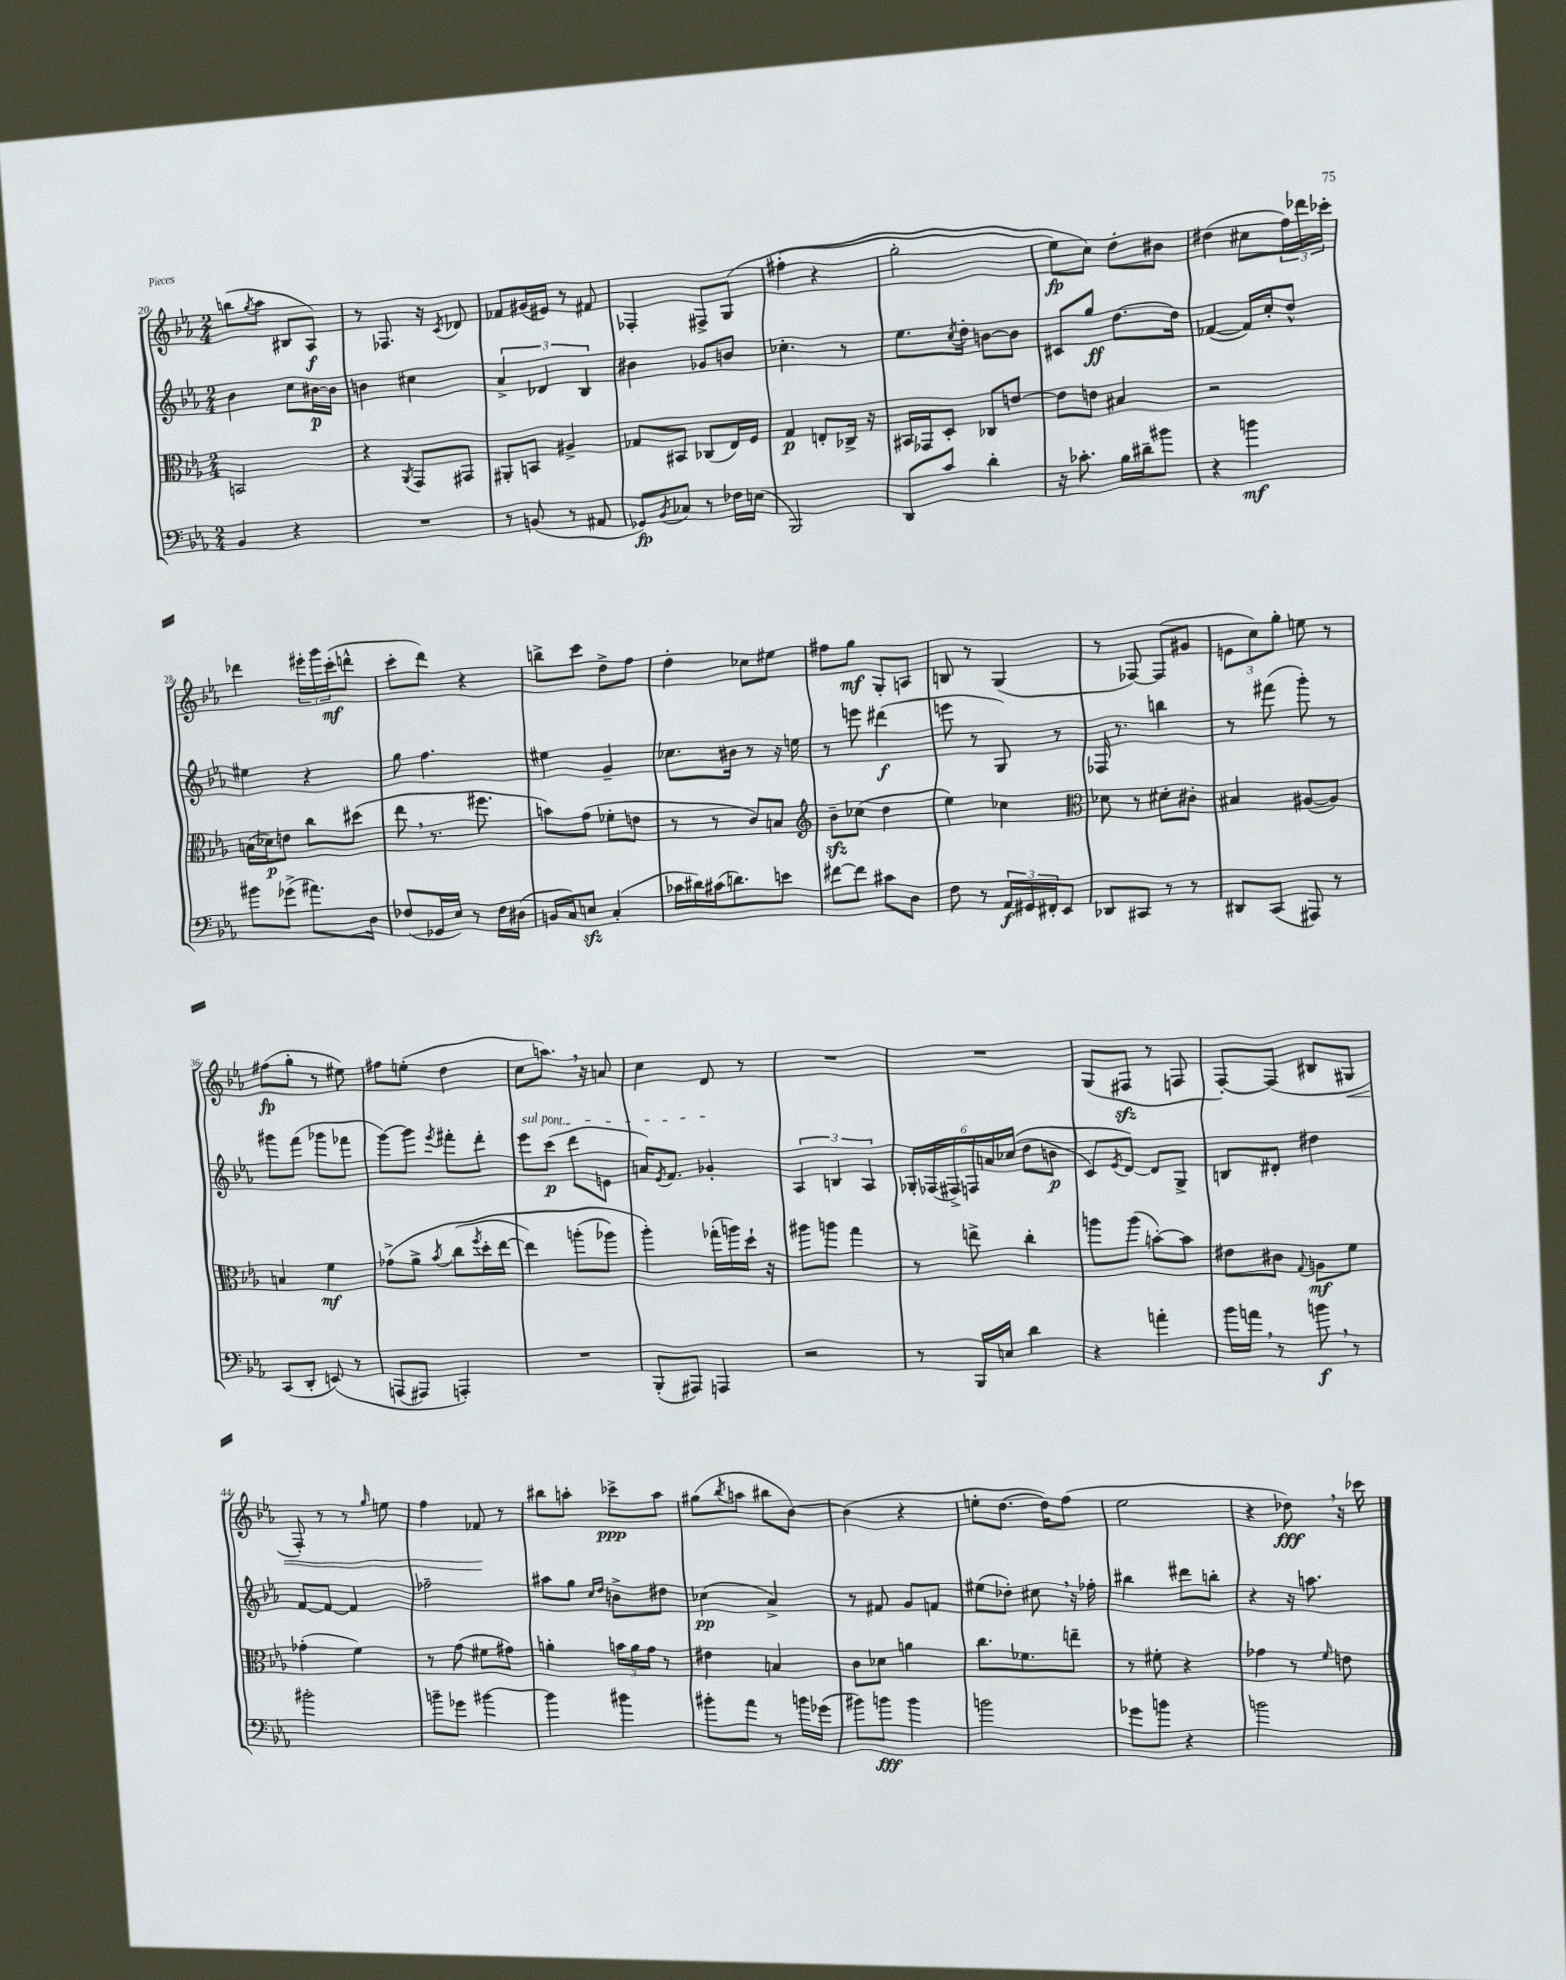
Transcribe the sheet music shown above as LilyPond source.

<<
\new StaffGroup <<
\new Staff = "s0" {
    \clef treble \key ees \major \numericTimeSignature \time 2/4
    b''8( \acciaccatura { g''8 } aes''8 bis8 aes8\f) |
    r8 fes8. r16 \acciaccatura { c'8 } des'8 |
    fes'8 gis'16( eis'16) r8 fis'8 |
    fes4-. fis8-> g8\( |
    fis''4-.( r4 |
    g''2-. |
    ees''8\fp) c''8\) d''8-. bis'8 |
    dis''4( cis''8 \tuplet 3/2 { f''16) des'''16 ces'''16-. } |
    des'''4 \tuplet 3/2 { eis'''16-. g'''16 c'''16-.\mf( } d'''8-^ |
    c'''8-. d'''8) r4 |
    b''8-> c'''8 d''8-> f''8 |
    d''4-. ces''8 eis''8 |
    fis''8 g''8\mf g8-. a8 |
    b8 r8 g4( |
    r8 fes8~) fes8( gis'8 |
    \tuplet 3/2 { e'8 c''8) g''8-. } e''8 r8 |
    fis''8\fp( g''8-. r8 eis''8) |
    fis''8 e''8-.( d''4 |
    c''8 a''8.) \breathe r16 a'8 |
    c''4 d'8 r8 |
    R2 |
    R2 |
    g8( fis8\sfz r8 f8 |
    f8~-.) f8( bis8 gis8\< |
    f8-.) r8 r8 \grace { g''16 } e''8 |
    f''4 fes'8\! r8 |
    bis''8 a''8-. ces'''8->\ppp a''8 |
    gis''8( \acciaccatura { bes''8 } a''8 bis''8 bes'8~) |
    bes'4( r4 |
    e''8-. d''8.~ d''16) f''8( |
    ees''2 |
    r4 des''8\fff) \breathe r16 ces'''16 \bar "|." |
}
\new Staff = "s1" {
    \clef treble \key ees \major \numericTimeSignature \time 2/4
    bes'4 c''8 bis'16~\p bis'16 |
    b'4 cis''4 |
    \tuplet 3/2 { aes'4-> des'4 bes4 } |
    bis'4 ges'8 b'8 |
    ces''4.-. r8 |
    ees''8. \acciaccatura { c''8 } d''16-. b'8~ b'8 |
    cis'8 g''8\ff d''8.~ d''16 |
    fes'4~( fes'16) c''16-. d''8-^ |
    eis''4 r4 |
    g''8 f''4. |
    eis''4 g'4-- |
    ces''8. bis'16 r8 r16 e''16 |
    r8 e'''8 dis'''4\f( |
    e'''8 r8 g8) r8 |
    fes16 r8. b''4 |
    r8 fis'''8( g'''8-.) r8 |
    gis'''8 f'''8( ges'''8 fes'''8 |
    g'''8~) g'''8 \acciaccatura { ees'''8 } fis'''8-. d'''8-. |
    \once \override TextSpanner.bound-details.left.text = \markup { \italic "sul pont." } ees'''8\startTextSpan c'''8\p( d'''8 e'8 |
    a'16) \acciaccatura { ees'8 } f'8. ges'4-.\stopTextSpan |
    \tuplet 3/2 { aes4 b4 aes4 } |
    \tuplet 6/4 { ges16-. fes16( fis16->) f16 a'16 ces''16(\( } d''8 b'8\p |
    c'8) \acciaccatura { ees'8 } d'8~\) d'8 g8-> |
    b8 dis'8-. dis''4 |
    f'8~ f'8~ f'4 |
    fes''2-- |
    ais''8 g''8 \grace { c''16 d''16 } b'8-> dis''8 |
    ces''4\pp( aes'4->) |
    r8 fis'8 g'8 f'8 |
    eis''8( des''8-.) cis''8 \breathe r16 fes''16-. |
    bis''4 dis'''8 b''8-. |
    r4 r16 a''8. \bar "|." |
}
\new Staff = "s2" {
    \clef alto \key ees \major \numericTimeSignature \time 2/4
    b,2 |
    r4 \acciaccatura { aes,8 } g,8 gis,8 |
    ais,8-. b,8 ais4-> |
    ges8 bis,8 ces8( ees16) f16 |
    g4\p e8-. ces16-> r16 |
    bis,16 ges,16 d8-. ces8 e'8~ |
    e'8 e'8 bis4 |
    r2 |
    b16( des'16\p) e'8 c''8 dis''8( |
    ees''8 \breathe r8. fis''8. |
    b'8) g'8( fes'8-. e'8 |
    r8 r8 c'8) b8 |
    \clef treble bes'8--\sfz ces''8( d''4 |
    ees''4) ces''4 |
    \clef alto des'8 r8 dis'8-. cis'8-. |
    bis4 ais8~( ais8) |
    b4 f'4\mf |
    ges'8->\( aes'8-> \acciaccatura { bes'8 } c''8( \acciaccatura { f''8 } d''16-. ees''16~ |
    ees''4) a''8-.( aes''8) |
    aes''4-.\) ges''16-.( a''16) d''16-! r16 |
    ais''8 a''8 g''4 |
    r8 e''8-> c''4-. |
    a''8 a''8( b'8~-.) b'8 |
    eis'8 cis'8 \appoggiatura { g8 } a8\mf f'8 |
    ges'4-.( f'4) |
    r8 g'8( fis'8 gis'8) |
    a'4-. \tuplet 3/2 { b'16 a'16 g'16 } r8 |
    eis'4 b4 |
    c'8 des'8 a'4 |
    c''8. fes'8. e''8-- |
    r8 fis'8-. r4 |
    ges'4 r8 \grace { f'16 } e'8 \bar "|." |
}
\new Staff = "s3" {
    \clef bass \key ees \major \numericTimeSignature \time 2/4
    bes,4 r4 |
    R2 |
    r8 b,8( r8 ais,8 |
    ges,8\fp) \acciaccatura { bes,8 } ces8 r8 fes16 e16( |
    bes,,2) |
    d,8 c'8 d'4-. |
    r16 ces'8.-. bes16 dis'16-- bis'8 |
    r4 b'4\mf |
    bis'8 ges'8->( ais'8.) d16 |
    fes8( ges,16 ees16) r8 fes16 dis16( |
    b,16 c16) e8\sfz c4-.( |
    ces'16 dis'16) cis'16( d'8.) e'8 |
    fis'8~ fis'8 cis'8 d8 |
    f8 r8 \tuplet 3/2 { aes,16\f gis,16 fis,16-. } ees,8 |
    des,8 cis,8 r8 r8 |
    dis,8 c,8( ais,,8) r8 |
    c,8( d,8-. e,8)\( r8 |
    a,,8( ais,,8) a,,4-.\) |
    R2 |
    bes,,8-.( ais,,8) a,,4 |
    r2 |
    r8 bes,,16 e16 d'4 |
    r4 a'4-. |
    bes'16 a'16 \breathe r8 b'8\f \breathe r8 |
    bis'2-. |
    b'8-- ges'8 bis'4~ |
    bis'4 bis'4 |
    bis'8-. aes'8 r8 b'16 ges'16( |
    bis'8) b'8\fff b'4 |
    b'2 |
    ges'8 b'8 r4 |
    b'2 \bar "|." |
}
>>
>>
\layout { \context { \Score currentBarNumber = #20 } }
